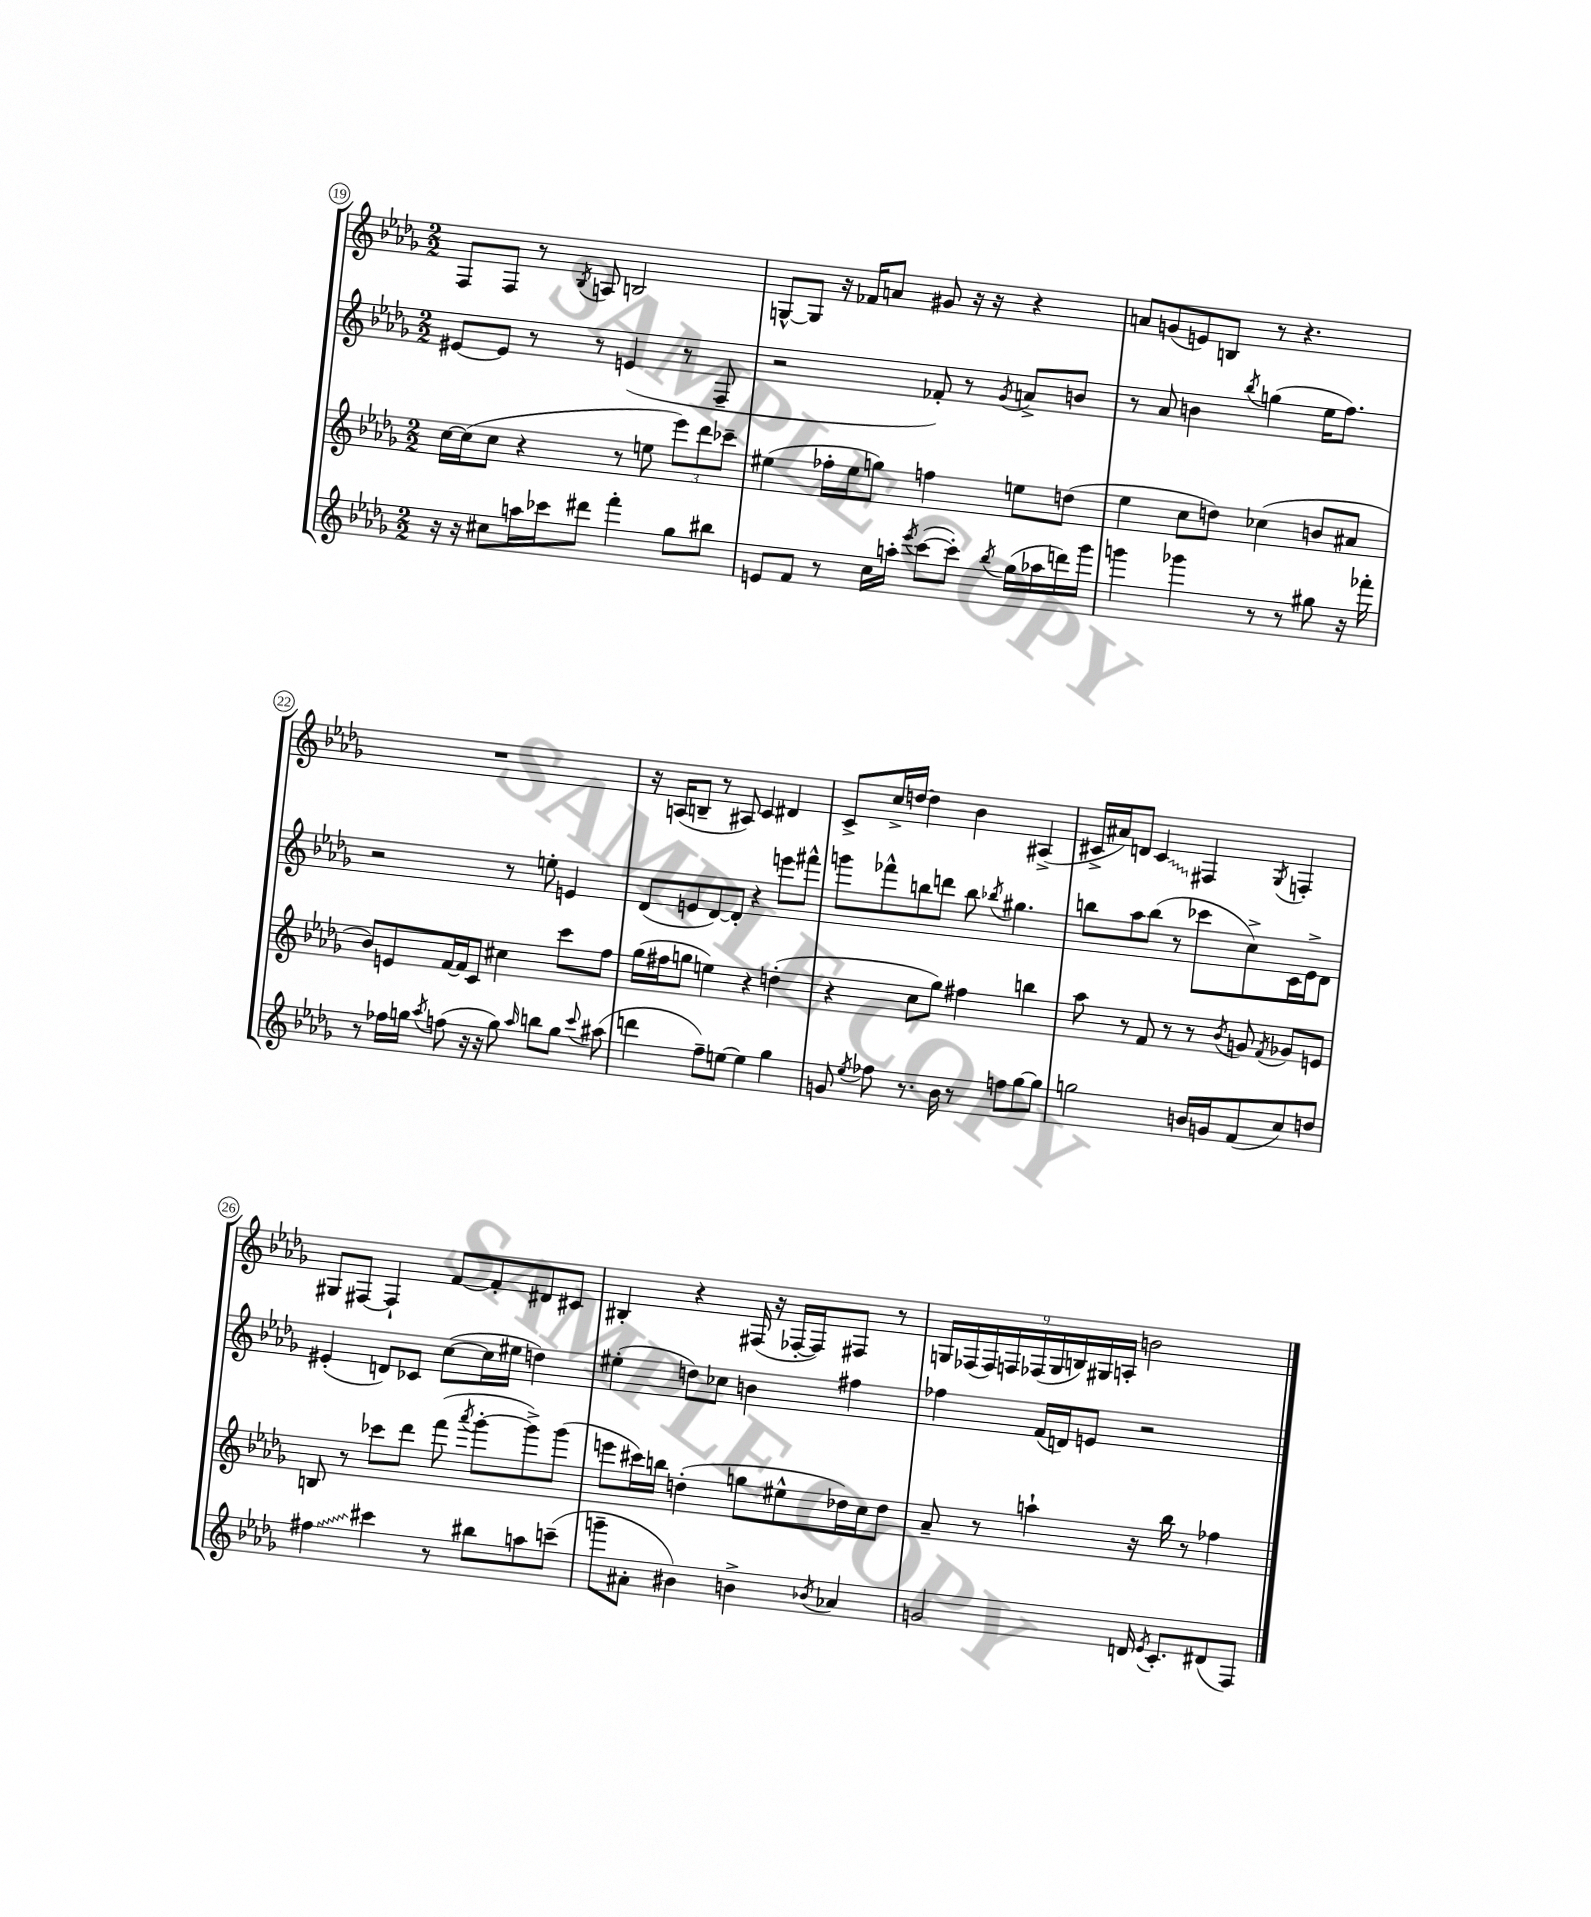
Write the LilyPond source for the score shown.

<<
\new StaffGroup <<
\new Staff = "s0" {
    \clef treble \key des \major \numericTimeSignature \time 2/2
    \autoBeamOff f8[ f8] r8 \acciaccatura { bes8 } a8 b2 |
    g8[~-^ g8] r16 fes'16[ a'8] gis'8 r16 r16 r4 |
    a'8[ g'8( e'8) b8] r8 r4. |
    R1 |
    r16 a16[( b8]-- r8 ais8) c'4 dis'4 |
    c'8[-> c''16-> d''16]~ d''4 bes'4 ais4->( |
    cis'16[-> ais'16) d'8] \once \override Glissando.style = #'zigzag cis'4\glissando fis4 \acciaccatura { ges8 } f4-. |
    gis8[ fis8]~ fis4-! f'8[~ f'8-. dis'8 cis'8] |
    bis4-. r4 fis16( r16 fes16[~-. fes16) fis8] r8 |
    \tuplet 9/8 { g16[ fes16( fes16) f16 fes16( g16 b16) gis16 a16]-. } b'2 \bar "|." |
}
\new Staff = "s1" {
    \clef treble \key des \major \numericTimeSignature \time 2/2
    \autoBeamOff eis'8[~ eis'8] r8 r8 e'4( r8 f8-- |
    r2 fes'8-.) r8 \acciaccatura { ges'8 } a'8[-> b'8] |
    r8 aes'8 b'4 \acciaccatura { bes''8 } g''4( ees''16[ f''8.]) |
    r2 r8 e''8-. e'4 |
    des'8[( e'8 des'8~) des'8]-. r4 e'''8[ fis'''8]-^ |
    g'''8[ fes'''8-^ b''8 d'''8] b''8 \acciaccatura { bes''8 } gis''4. |
    b''8[ aes''8 b''8]( r8 ces'''8[ c''8->) c'16 ees'16-> des'8] |
    eis'4-.( d'8[) ces'8] c''8[~( c''16 eis''16] d''4) |
    eis''4-.( d''8[) ces''8] b'4 fis''4 |
    fes''4 f'16[( d'16) e'8] r2 \bar "|." |
}
\new Staff = "s2" {
    \clef treble \key des \major \numericTimeSignature \time 2/2
    \autoBeamOff c''16[~ c''16( c''8] r4 r8 e''8 \tuplet 3/2 { ees'''8[) des'''8 ces'''8]-- } |
    eis''4( fes''16[-. eis''16 g''8]) f''4 e''8[ d''8]( |
    ees''4 c''8[ d''8]) ces''4( b'8[ ais'8] |
    bes'8[) e'8 f'16~ f'16 c'8] cis''4 c'''8[ f''8] |
    ges''16[( fis''16 g''8] e''4) r4 d''4-.( |
    r4 c''8[ ges''8]) fis''4 b''4 |
    aes''8 r8 f'8 r8 r8 \acciaccatura { bes'8 } g'8 \acciaccatura { f'8 } ges'8[ e'8] |
    b8 r8 ces'''8[ des'''8] f'''8( \acciaccatura { aes'''8 } ges'''8[~-. ges'''8->) ges'''8]( |
    e'''8[ cis'''16) b''16] d''4-.( g''8[ eis''8-^ des''16) c''16 des''8] |
    aes'8-- r8 a''4-! r16 bes''16 r8 fes''4 \bar "|." |
}
\new Staff = "s3" {
    \clef treble \key des \major \numericTimeSignature \time 2/2
    \autoBeamOff r16 r16 cis''8[ a''16 ces'''16 dis'''8] f'''4-. ges''8[ bis''8] |
    e'8[ f'8] r8 c''16[ a''16]-. \acciaccatura { ees'''8 } c'''8[~( c'''8]-.) \acciaccatura { bes''8 } ges''16[( aes''16 d'''16) ges'''16] |
    g'''4 ges'''4 r8 r8 gis''8 r16 fes'''16-. |
    r8 fes''16[ g''16] \acciaccatura { aes''8 } f''8( r16 r16 g''8) \grace { aes''16 } b''8[ g''8] \appoggiatura { c'''8 } ais''8( |
    d'''4 f''8[--) e''8]~ e''4 ges''4 |
    g'8 \acciaccatura { ees''8 } fes''8 r8. bes'16 r8 f''8[ ges''8~ ges''8] |
    g''2 b'16[ g'16 f'8( c''8) d''8] |
    \once \override Glissando.style = #'zigzag fis''4\glissando cis'''4 r8 bis''8[ a''8 c'''8]--( |
    g'''8[-- ais'8]-. bis'4) b'4-> \acciaccatura { bes'8 } aes'4 |
    g'2 d'16 \acciaccatura { ees'8 } c'8.[-. dis'8( f8]) \bar "|." |
}
>>
>>
\layout { \context { \Score currentBarNumber = #19 \override BarNumber.stencil = #(make-stencil-circler 0.1 0.3 ly:text-interface::print) } }
